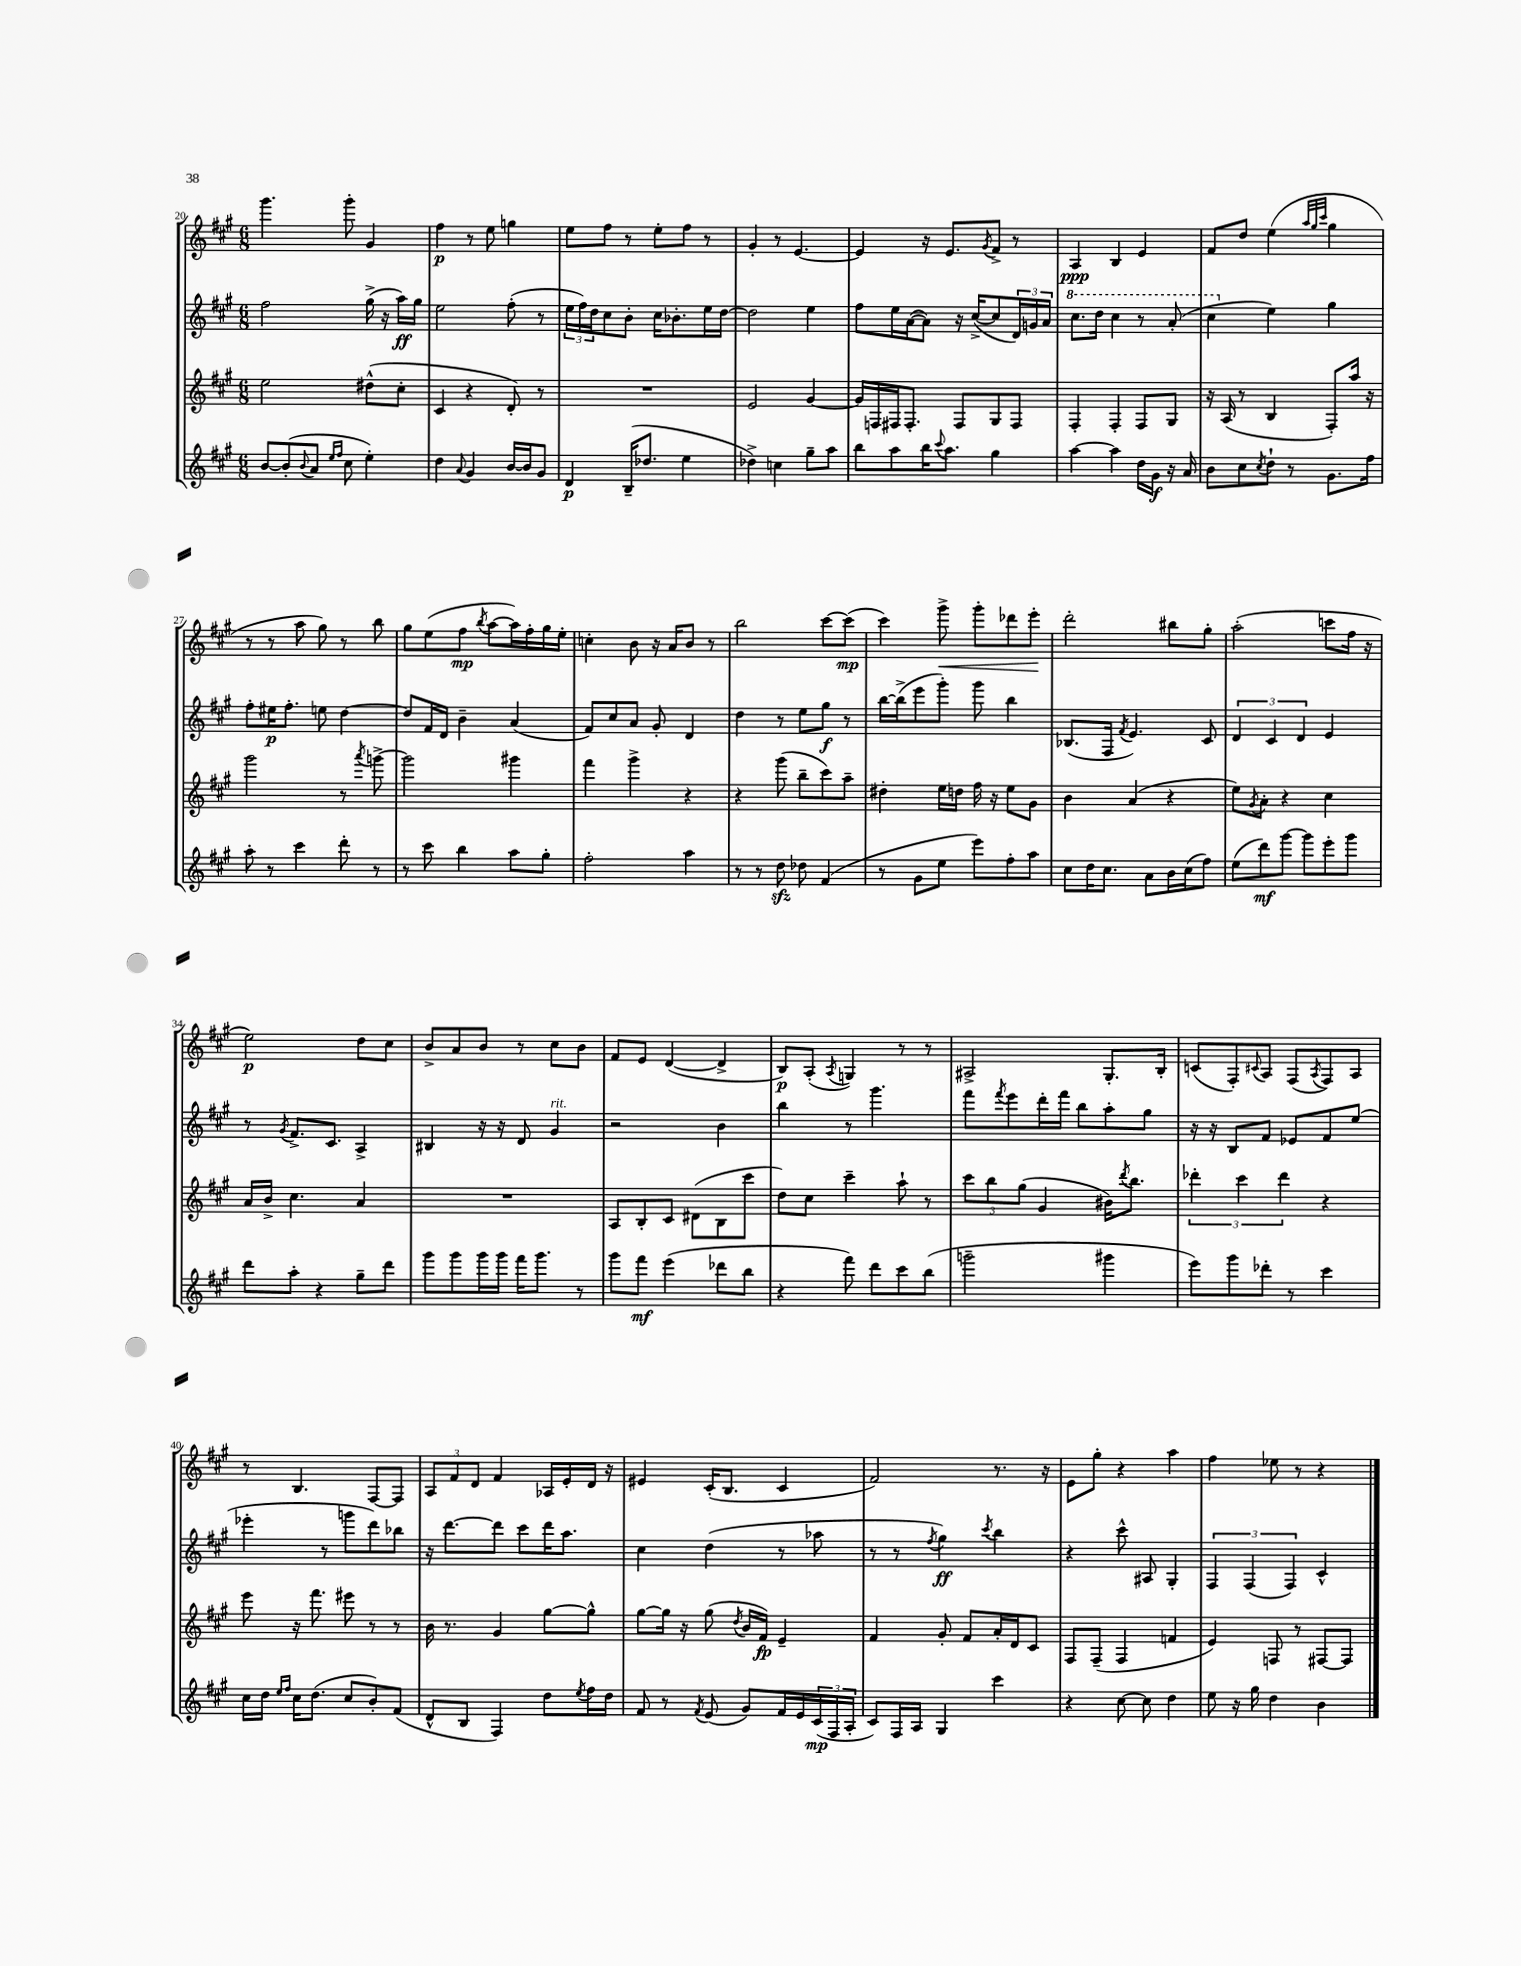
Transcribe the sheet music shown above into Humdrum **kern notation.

**kern	**dynam	**kern	**dynam	**kern	**dynam	**kern	**dynam
*part4	*part4	*part3	*part3	*part2	*part2	*part1	*part1
*staff4	*staff4	*staff3	*staff3	*staff2	*staff2	*staff1	*staff1
*clefG2	*	*clefG2	*	*clefG2	*	*clefG2	*
*k[f#c#g#]	*	*k[f#c#g#]	*	*k[f#c#g#]	*	*k[f#c#g#]	*
*M6/8	*	*M6/8	*	*M6/8	*	*M6/8	*
=20	=20	=20	=20	=20	=20	=20	=20
[8b/L	.	2ee\	.	2ff#\	.	4.ggg#\	.
(8b'/]	.	.	.	.	.	.	.
8qqb/	.	.	.	.	.	.	.
8a/J	.	.	.	.	.	.	.
16qqee/LL	.	.	.	.	.	.	.
16qqff#/JJ	.	.	.	.	.	.	.
8cc#\	.	.	.	.	.	8ggg#'\	.
4ee'\)	.	(8dd#X^^\L	.	(16gg#^\	.	4g#/	.
.	.	.	.	16r	.	.	.
.	.	8cc#'\J	.	16aa\LL)	ff	.	.
.	.	.	.	16gg#\JJ	.	.	.
=21	=21	=21	=21	=21	=21	=21	=21
4dd\	.	4c#/	.	2ee\	.	4ff#\	p
8qqa/	.	.	.	.	.	.	.
4g#/	.	4r	.	.	.	8r	.
.	.	.	.	.	.	8ee\	.
[16b/LL	.	8d'/)	.	(8ff#'\	.	4ggn\	.
16b/J]	.	.	.	.	.	.	.
8g#/J	.	8r	.	8r	.	.	.
=22	=22	=22	=22	=22	=22	=22	=22
4d/	p	2.r	.	24ee\LL	.	8ee\L	.
.	.	.	.	24ff#\)	.	.	.
.	.	.	.	24dd\J	.	.	.
.	.	.	.	8cc#\	.	8ff#\J	.
(16B~/KL	.	.	.	8b'\J	.	8r	.
8.dd-X/J	.	.	.	.	.	.	.
.	.	.	.	16cc#\KL	.	8ee'\L	.
.	.	.	.	8.b-X'\	.	.	.
4ee\	.	.	.	.	.	8ff#\J	.
.	.	.	.	16ee\L	.	8r	.
.	.	.	.	[16dd\JJ	.	.	.
=23	=23	=23	=23	=23	=23	=23	=23
4dd-X^\)	.	2e/	.	2dd\]	.	4g#'/	.
4ccn\	.	.	.	.	.	8r	.
.	.	.	.	.	.	[4.e/	.
8gg#~\L	.	[4g#/	.	4ee\	.	.	.
8aa\J	.	.	.	.	.	.	.
=24	=24	=24	=24	=24	=24	=24	=24
8bb\L	.	16g#/LL]	.	8ff#\L	.	4e/]	.
.	.	16Fn/	.	.	.	.	.
8aa\	.	16F#X/J	.	16ee\L	.	.	.
.	.	8.F#'/J	.	([16a\J	.	.	.
16bb\K	.	.	.	8a\J])	.	16r	.
8qqccc#/	.	.	.	.	.	.	.
8.aa\J	.	.	.	.	.	8.e/L	.
.	.	8F#/L	.	16r	.	.	.
.	.	.	.	([16cc#^/KL	.	.	.
.	.	.	.	.	.	8qg#/	.
4gg#\	.	8G#/	.	8cc#/]	.	8f#^/J	.
.	.	8F#/J	.	24d/L)	.	8r	.
.	.	.	.	24gn/	.	.	.
.	.	.	.	24a/JJ	.	.	.
=25	=25	=25	=25	=25	=25	=25	=25
*	*	*	*	*8va	*	*	*
[4aa\	.	4F#'/	.	8.ccc#\L	.	4A/	ppp
.	.	.	.	16ddd\Jk	.	.	.
4aa\]	.	4F#'/	.	4ccc#\	.	4B/	.
16dd\LL	.	8F#/L	.	8r	.	4e/	.
16g#\JJ	f	.	.	.	.	.	.
16r	.	8G#/J	.	(8aa'/	.	.	.
16a/	.	.	.	.	.	.	.
=26	=26	=26	=26	=26	=26	=26	=26
8b\L	.	16r	.	4ccc#\	.	8f#/L	.
.	.	(16A/	.	.	.	.	.
8cc#\	.	8r	.	.	.	8dd/J	.
8qcc#/	.	.	.	.	.	.	.
*	*	*	*	*X8va	*	*	*
8dd`\J	.	4B/	.	4ee\)	.	(4ee\	.
8r	.	.	.	.	.	.	.
.	.	.	.	.	.	32qqaa/LLL	.
.	.	.	.	.	.	32qqgg#/	.
.	.	.	.	.	.	32qqccc#/JJJ	.
8.g#\L	.	8F#'/L)	.	4gg#\	.	4gg#\	.
.	.	16aa/Jk	.	.	.	.	.
16ff#\Jk	.	16r	.	.	.	.	.
!!LO:LB:g=z
=27	=27	=27	=27	=27	=27	=27	=27
8aa'\	.	2ggg#\	.	8ff#'\L	.	8r	.
8r	.	.	.	16ee#X\K	p	8r	.
.	.	.	.	8.ff#'\J	.	.	.
4ccc#\	.	.	.	.	.	8aa\	.
.	.	.	.	8een\	.	8gg#\)	.
8ddd'\	.	8r	.	[4dd\	.	8r	.
.	.	8qaaa/	.	.	.	.	.
8r	.	[8gggn^\	.	.	.	8bb\	.
=28	=28	=28	=28	=28	=28	=28	=28
8r	.	2ggg\]	.	8dd/L]	.	8gg#\L	.
8ccc#\	.	.	.	16f#/L	.	(8ee\	.
.	.	.	.	16d/JJ	.	.	.
4bb\	.	.	.	4b~\	.	8ff#\J	mp
.	.	.	.	.	.	8qbb/	.
.	.	.	.	.	.	[8aa\L	.
8aa\L	.	4ggg#X\	.	(4a/	.	16aa\L])	.
.	.	.	.	.	.	16ff#'\	.
8gg#'\J	.	.	.	.	.	16gg#\	.
.	.	.	.	.	.	16ee'\JJ	.
=29	=29	=29	=29	=29	=29	=29	=29
2ff#'\	.	4fff#\	.	8f#/L)	.	4ccn'\	.
.	.	.	.	8cc#/	.	.	.
.	.	4ggg#^\	.	8a/J	.	8b\	.
.	.	.	.	8g#'/	.	16r	.
.	.	.	.	.	.	16a/KL	.
4aa\	.	4r	.	4d/	.	8b/J	.
.	.	.	.	.	.	8r	.
=30	=30	=30	=30	=30	=30	=30	=30
8r	.	4r	.	4dd\	.	2bb\	.
8r	.	.	.	.	.	.	.
8ddzz\	.	(8ggg#\	.	8r	.	.	.
8dd-X\	.	8bb~\L	.	8ee\L	.	.	.
(4f#/	.	8ccc#\)	.	8gg#\J	f	[8ccc#\L	.
.	.	8aa~\J	.	8r	.	(8ccc#\J]	mp
=31	=31	=31	=31	=31	=31	=31	=31
8r	.	4dd#X'\	.	[16bb\LL	.	4ccc#\)	.
.	.	.	.	(16bb^\J]	.	.	.
8g#\L	.	.	.	8eee\	.	.	.
!	!	!	!	!	!	!	!LO:HP:b
8ee\J	.	16ee\LL	.	8ggg#'\J)	.	8ggg#^\	<
.	.	16ddn\JJ	.	.	.	.	.
8eee\L)	.	16ff#\	.	8ggg#\	.	8ggg#'\L	.
.	.	16r	.	.	.	.	.
8ff#'\	.	8ee\L	.	4bb\	.	8ddd-X\	.
8aa\J	.	8g#\J	.	.	.	8eee'\J	.
.	.	.	.	.	.	.	[
=32	=32	=32	=32	=32	=32	=32	=32
8cc#\L	.	4b\	.	(8.B-X/L	.	2ddd'\	.
16dd\K	.	.	.	.	.	.	.
8.cc#\J	.	.	.	16F#/Jk	.	.	.
.	.	.	.	8qf#/	.	.	.
.	.	(4a/	.	4.e/)	.	.	.
8a\L	.	.	.	.	.	.	.
16b\L	.	4r	.	.	.	8bb#X\L	.
(16cc#\J	.	.	.	.	.	.	.
8ff#\J)	.	.	.	8c#/	.	8gg#'\J	.
=33	=33	=33	=33	=33	=33	=33	=33
(8ee\L	.	8ee\L)	.	6d/	.	(2aa'\	.
.	.	8qg#/	.	.	.	.	.
8ddd\)	mf	8a'\J	.	.	.	.	.
.	.	.	.	6c#/	.	.	.
[8ggg#\J	.	4r	.	.	.	.	.
.	.	.	.	6d/	.	.	.
8ggg#\L]	.	.	.	.	.	.	.
8eee'\	.	4cc#\	.	4e/	.	8cccn\L	.
8ggg#\J	.	.	.	.	.	16ff#\Jk	.
.	.	.	.	.	.	16r	.
!!LO:LB:g=z
=34	=34	=34	=34	=34	=34	=34	=34
8ddd\L	.	16a/LL	.	8r	.	2ee\)	p
.	.	16b^/JJ	.	.	.	.	.
.	.	.	.	8qg#/	.	.	.
8aa'\J	.	4.cc#\	.	8.f#^/L	.	.	.
4r	.	.	.	.	.	.	.
.	.	.	.	8.c#/J	.	.	.
8gg#~\L	.	4a/	.	4A^/	.	8dd\L	.
8ddd\J	.	.	.	.	.	8cc#\J	.
=35	=35	=35	=35	=35	=35	=35	=35
8ggg#\L	.	2.r	.	4B#X/	.	8b^/L	.
8ggg#\	.	.	.	.	.	8a/	.
16ggg#\L	.	.	.	16r	.	8b/J	.
16ggg#\JJ	.	.	.	16r	.	.	.
16fff#\KL	.	.	.	8d/	.	8r	.
8.ggg#\J	.	.	.	.	.	.	.
!	!	!	!	!LO:TX:a:i:t=rit.	!	!	!
.	.	.	.	4g#/	.	8cc#\L	.
8r	.	.	.	.	.	8b\J	.
=36	=36	=36	=36	=36	=36	=36	=36
8ggg#\L	.	8A/L	.	2r	.	8f#/L	.
8fff#\J	mf	8B'/	.	.	.	8e/J	.
(4eee\	.	8c#/J	.	.	.	([4d/	.
.	.	(8d#X\L	.	.	.	.	.
8ddd-X\L	.	8B\	.	4b\	.	4d^/]	.
8bb\J	.	8ccc#\J	.	.	.	.	.
=37	=37	=37	=37	=37	=37	=37	=37
4r	.	8dd\L)	.	4bb\	.	8B/L)	p
.	.	8cc#\J	.	.	.	(8A'/J	.
.	.	.	.	.	.	8qA/	.
8fff#\)	.	4ccc#~\	.	8r	.	4Gn/)	.
8ddd\L	.	.	.	4.ggg#\	.	.	.
8ccc#\	.	8aa`\	.	.	.	8r	.
(8bb\J	.	8r	.	.	.	8r	.
=38	=38	=38	=38	=38	=38	=38	=38
2gggn~\	.	12ccc#\L	.	8fff#\L	.	2A#X^/	.
.	.	12bb\	.	.	.	.	.
.	.	.	.	8qfff#/	.	.	.
.	.	.	.	8eee\	.	.	.
.	.	(12gg#\J	.	.	.	.	.
.	.	4g#/	.	16ddd'\L	.	.	.
.	.	.	.	16fff#\JJ	.	.	.
.	.	.	.	8bb\L	.	.	.
4ggg#X\	.	16b#X\KL)	.	8aa'\	.	8.G#'/L	.
.	.	8qddd/	.	.	.	.	.
.	.	8.bb\J	.	.	.	.	.
.	.	.	.	8gg#\J	.	.	.
.	.	.	.	.	.	16B'/Jk	.
=39	=39	=39	=39	=39	=39	=39	=39
8eee\L)	.	6ddd-X'\	.	16r	.	(8cn/L	.
.	.	.	.	16r	.	.	.
8ggg#\	.	.	.	8B/L	.	8F#'/)	.
.	.	6ccc#\	.	.	.	.	.
.	.	.	.	.	.	8qqc#X/	.
8ddd-X'\J	.	.	.	8f#/J	.	8A/J	.
.	.	6ddd-\	.	.	.	.	.
8r	.	.	.	8e-X/L	.	(8F#/L	.
.	.	.	.	.	.	8qA/	.
4ccc#\	.	4r	.	8f#/	.	8F#/)	.
.	.	.	.	(8ee/J	.	8A/J	.
!!LO:LB:g=z
=40	=40	=40	=40	=40	=40	=40	=40
16cc#\LL	.	8eee\	.	4eee-X'\	.	8r	.
16dd\JJ	.	.	.	.	.	.	.
16qqee/LL	.	.	.	.	.	.	.
16qqff#/JJ	.	.	.	.	.	.	.
16cc#\KL	.	16r	.	.	.	4.B/	.
(8.dd\J	.	8.fff#\	.	.	.	.	.
.	.	.	.	8r	.	.	.
8cc#/L	.	8eee#X\	.	8gggn\L	.	.	.
8b'/)	.	8r	.	8ddd\)	.	[8F#/L	.
(8f#/J	.	8r	.	8bb-X\J	.	8F#/J]	.
=41	=41	=41	=41	=41	=41	=41	=41
8d^^/L	.	16b\	.	16r	.	12A/L	.
.	.	8.r	.	[8.ddd\L	.	.	.
.	.	.	.	.	.	12f#/	.
8B/J	.	.	.	.	.	.	.
.	.	.	.	.	.	12d/J	.
4F#/)	.	4g#/	.	8ddd\J]	.	4f#/	.
.	.	.	.	8ccc#\L	.	.	.
8dd\L	.	[8gg#\L	.	16ddd\K	.	16A-X/LL	.
.	.	.	.	8.aa\J	.	16e'/	.
8qee/	.	.	.	.	.	.	.
16ff#\L	.	8gg#^^\J]	.	.	.	16d/JJ	.
16dd\JJ	.	.	.	.	.	16r	.
=42	=42	=42	=42	=42	=42	=42	=42
8f#/	.	[8gg#\L	.	4cc#\	.	4e#X/	.
8r	.	16gg#\Jk]	.	.	.	.	.
.	.	16r	.	.	.	.	.
8qf#/	.	.	.	.	.	.	.
(8e/	.	(8gg#\	.	(4dd\	.	(16c#'/KL	.
.	.	.	.	.	.	8.B/J	.
.	.	8qdd/	.	.	.	.	.
8g#/L)	.	16b/LL	.	.	.	.	.
.	.	16f#/JJ)	fp	.	.	.	.
16f#/L	.	4e~/	.	8r	.	4c#/	.
16e/	.	.	.	.	.	.	.
(24c#/	mp	.	.	8aa-X\	.	.	.
24F#/	.	.	.	.	.	.	.
24A'/JJ	.	.	.	.	.	.	.
=43	=43	=43	=43	=43	=43	=43	=43
8c#/L)	.	4f#/	.	8r	.	2f#/)	.
16F#/L	.	.	.	8r	.	.	.
16A/JJ	.	.	.	.	.	.	.
.	.	.	.	8qff#/	.	.	.
4G#/	.	8g#'/	.	4gg#\)	ff	.	.
.	.	8f#/L	.	.	.	.	.
.	.	.	.	8qccc#/	.	.	.
4ccc#\	.	16a'/L	.	4bb\	.	8.r	.
.	.	16d/J	.	.	.	.	.
.	.	8c#/J	.	.	.	.	.
.	.	.	.	.	.	16r	.
=44	=44	=44	=44	=44	=44	=44	=44
4r	.	8F#/L	.	4r	.	8e\L	.
.	.	(8F#~/J	.	.	.	8gg#'\J	.
[8cc#\	.	4F#/	.	8ccc#^^\	.	4r	.
8cc#\]	.	.	.	8A#X/	.	.	.
4dd\	.	4fn/	.	4G#'/	.	4aa\	.
=45	=45	=45	=45	=45	=45	=45	=45
8ee\	.	4e/)	.	6F#/	.	4ff#\	.
16r	.	.	.	.	.	.	.
.	.	.	.	(6F#/	.	.	.
16gg#\	.	.	.	.	.	.	.
4dd\	.	8Fn/	.	.	.	8ee-X\	.
.	.	.	.	6F#/)	.	.	.
.	.	8r	.	.	.	8r	.
4b\	.	[8F#X/L	.	4c#^^/	.	4r	.
.	.	8F#/J]	.	.	.	.	.
==	==	==	==	==	==	==	==
*-	*-	*-	*-	*-	*-	*-	*-
